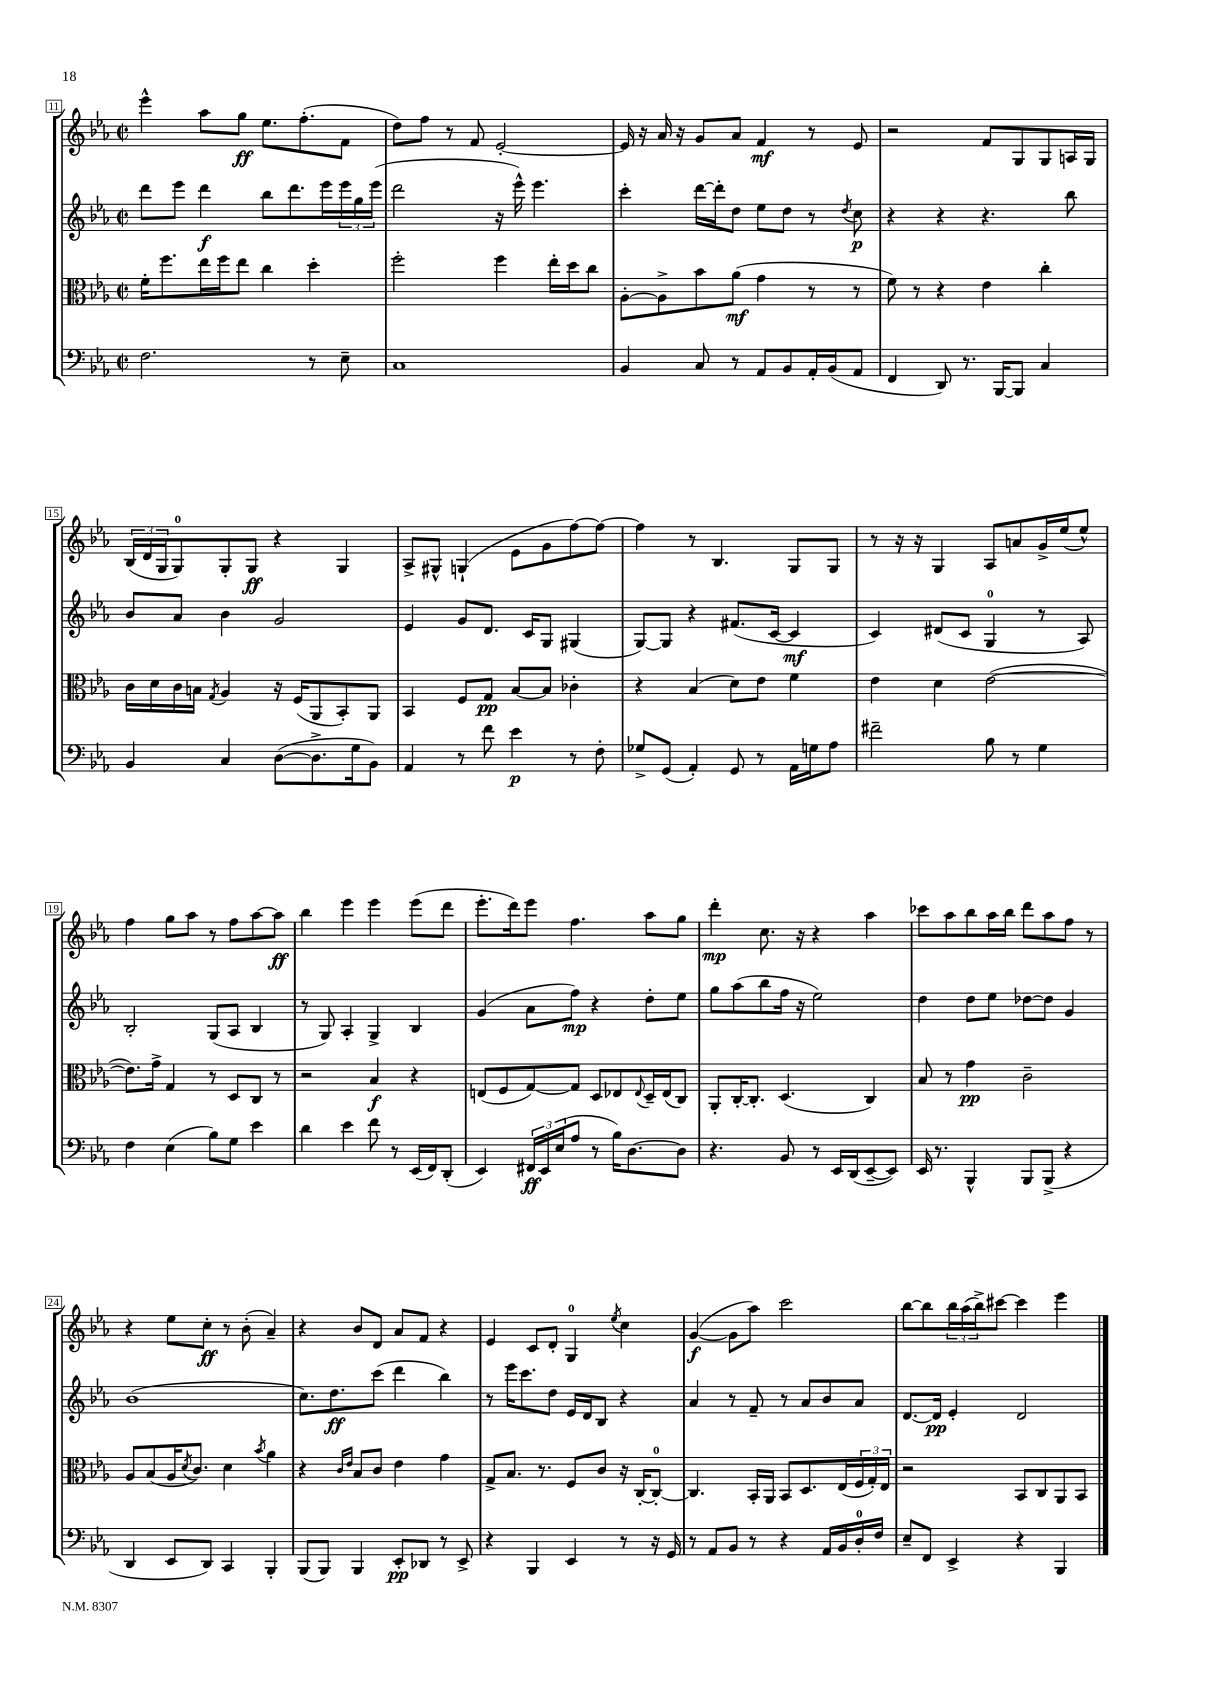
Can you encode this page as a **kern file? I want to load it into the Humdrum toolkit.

**kern	**kern	**kern	**kern
*staff4	*staff3	*staff2	*staff1
*clefF4	*clefC3	*clefG2	*clefG2
*k[b-e-a-]	*k[b-e-a-]	*k[b-e-a-]	*k[b-e-a-]
*M2/2	*M2/2	*M2/2	*M2/2
*met(c|)	*met(c|)	*met(c|)	*met(c|)
2.F\	16f'\LK	8ddd\L	4eee-^^\
.	8.ff\	.	.
.	.	8eee-\J	.
.	16ee-\L	4ddd\	8aa-\L
.	16ff\J	.	.
.	8ee-\J	.	8gg\J
.	4cc\	8bb-\L	8.ee-\L
.	.	8.ddd\	.
.	.	.	(8.ff'\
8r	4dd'\	.	.
.	.	16eee-\L	.
8E-~\	.	24eee-\	8f\J
.	.	24gg\	.
.	.	(24eee-\JJ	.
=	=	=	=
1C	2ff'\	2ddd\	8dd\L)
.	.	.	8ff\J
.	.	.	8r
.	.	.	8f/
.	4ff\	16r	[2e-'/
.	.	16eee-^^\)	.
.	.	4.eee-\	.
.	16ee-'\LL	.	.
.	16dd\J	.	.
.	8cc\J	.	.
=	=	=	=
4BB-/	[8A-'\L	4ccc'\	16e-/]
.	.	.	16r
.	8A-^\]	.	16a-/
.	.	.	16r
8C/	8b-\	[16ddd\LL	8g/L
.	.	16ddd'\]J	.
8r	(8a-\J	8dd\J	8a-/J
8AA-/L	4g\	8ee-\L	4f/
8BB-/	.	8dd\J	.
16AA-'/L	8r	8r	8r
(16BB-/J	.	.	.
.	.	8qdd/	.
8AA-/J	8r	8cc\	8e-/
=	=	=	=
4FF/	8f\)	4r	2r
.	8r	.	.
8DD/)	4r	4r	.
8.r	.	.	.
.	4e-\	4.r	8f/L
[16BBB-/LK	.	.	.
8BBB-/]J	.	.	8G/
4C/	4cc'\	.	8G/
.	.	8bb-\	16A/L
.	.	.	16G/JJ
=	=	=	=
4BB-/	16c\LL	8b-/L	(24B-/LL
.	.	.	24d/
.	16d\	.	.
.	.	.	24G/J
.	16c\	8a-/J	8G/)
.	16B\JJ	.	.
.	8qG/	.	.
4C/	4A-/	4b-\	8G'/
.	.	.	8G/J
([8D\L	16r	2g/	4r
.	(16F/LK	.	.
8.D^\]	8AA-/	.	.
.	8BB-'/)	.	4G/
16G\k	.	.	.
8BB-\J)	8AA-/J	.	.
=	=	=	=
4AA-/	4BB-/	4e-/	8A-^/L
.	.	.	8G#^^/J
8r	8F/L	8g/L	(4G`/
8f\	8G/J	8.d/J	.
4e-\	[8B-/L	.	8e-\L
.	.	16c/LK	.
.	8B-/]J	8G/J	8g\
8r	4c-'\	(4G#/	[8ff\)
8F'\	.	.	8ff\_J
=	=	=	=
8G-^/L	4r	[8G/L)	4ff\]
(8GG/J	.	8G/]J	.
4AA-'/)	(4B-/	4r	8r
.	.	.	4.B-/
8GG/	8d\L)	(8.f#/L	.
8r	8e-\J	.	.
.	.	[16c/Jk	.
16AA-\LL	4f\	4c/]	8G/L
16G\J	.	.	.
8A-\J	.	.	8G/J
=	=	=	=
2f#~\	4e-\	4c/)	8r
.	.	.	16r
.	.	.	16r
.	4d\	(8d#/L	4G/
.	.	8c/J	.
8B-\	([2e-\	4G/	8A-/L
8r	.	.	8a/
4G\	.	8r	16g^/L
.	.	.	(16ee-/J
.	.	8A-/)	8ee-^^/J)
=	=	=	=
4F\	8.e-\]L)	2B-'/	4ff\
.	16g^\Jk	.	.
(4E-\	4G/	.	8gg\L
.	.	.	8aa-\J
8B-\L)	8r	(8G/L	8r
8G\J	8D/L	8A-/J	8ff\L
4e-\	8C/J	4B-/	[8aa-\
.	8r	.	8aa-\]J
=	=	=	=
4d\	2r	8r	4bb-\
.	.	8G/)	.
4e-\	.	4A-'/	4eee-\
8f\	4B-/	4G^/	4eee-\
8r	.	.	.
(16EE-/LL	4r	4B-/	(8eee-\L
16FF/J)	.	.	.
(8DD'/J	.	.	8ddd\J
=	=	=	=
4EE-/)	(8E/L	(4g/	8.eee-'\L
.	8F/	.	.
.	.	.	16ddd\k)
24FF#/LL	[8G/)	8a-\L	8eee-\J
24EE-/	.	.	.
(24E-/J	.	.	.
8A-/J	8G/]J	8ff\J)	4.ff\
8r	8D/L	4r	.
16B-\LK)	8E-/	.	.
[8.D\	.	.	.
.	8qqE-/	.	.
.	16D~/L	8dd'\L	8aa-\L
.	(16E-/J	.	.
8D\]J	8C/J)	8ee-\J	8gg\J
=	=	=	=
4.r	8AA-'/L	8gg\L	4ddd'\
.	[16C'/K	(8aa-\	.
.	8.C'/]J	.	.
.	.	8bb-\	8.cc\
8BB-/	(4.D/	16ff\Jk	.
.	.	16r	16r
8r	.	2ee-\)	4r
16EE-/LL	.	.	.
(16DD/J	.	.	.
[8EE-~/	4C/)	.	4aa-\
8EE-/]J)	.	.	.
=	=	=	=
16EE-/	8B-/	4dd\	8ccc-\L
8.r	.	.	.
.	8r	.	8aa-\
4BBB-^^/	4g\	8dd\L	8bb-\
.	.	8ee-\J	16aa-\L
.	.	.	16bb-\JJ
8BBB-/L	2c~\	[8dd-\L	8ddd\L
(8BBB-^/J	.	8dd-\]J	8aa-\
4r	.	4g/	8ff\J
.	.	.	8r
=	=	=	=
4DD/	8A-/L	(1b-	4r
.	(8B-/	.	.
8EE-/L	16A-/K	.	8ee-\L
.	8qd/	.	.
.	8.c/J)	.	.
8DD/J)	.	.	8cc'\J
4CC/	4d\	.	8r
.	.	.	(8b-'\
.	8qb-/	.	.
4BBB-'/	4a-\	.	4a-~/)
=	=	=	=
(8BBB-/L	4r	8.cc\L)	4r
8BBB-/J)	.	.	.
.	.	8.dd\	.
.	16qqc/LL	.	.
.	16qqe-/JJ	.	.
4BBB-/	8B-/L	.	8b-/L
.	8c/J	(8ccc\J	8d/J
8EE-'/L	4e-\	4ddd\	8a-/L
8DD-/J	.	.	8f/J
8r	4g\	4bb-\)	4r
8EE-^/	.	.	.
=	=	=	=
4r	8G^/L	8r	4e-/
.	8.B-/J	16eee-\LK	.
.	.	8.ccc\	.
4BBB-/	.	.	8c/L
.	8.r	.	.
.	.	8dd\J	8d'/J
4EE-/	8F/L	16e-/LL	4G/
.	.	16d/J	.
.	8c/J	8B-/J	.
.	.	.	8qee-/
8r	16r	4r	4cc\
.	[16C'/LK	.	.
16r	8C'/_J	.	.
16GG/	.	.	.
=	=	=	=
8r	4.C/]	4a-/	([4g/
8AA-/L	.	.	.
8BB-/J	.	8r	8g\]L
8r	16BB-'/LL	8f~/	8aa-\J)
.	16AA-/JJ	.	.
4r	8BB-/L	8r	2ccc\
.	8.D/	8a-/L	.
16AA-/LL	.	8b-/	.
16BB-/	(16E-/L	.	.
16D'/	24F/	8a-/J	.
.	24G'/)	.	.
16F/JJ	.	.	.
.	24E-/JJ	.	.
=	=	=	=
8E-~/L	2r	[8.d/L	[8bb-\L
8FF/J	.	.	8bb-\]
.	.	16d/]Jk	.
4EE-^/	.	4e-'/	24bb-\L
.	.	.	(24aa-\
.	.	.	24bb-^\J)
.	.	.	[8ccc#\J
4r	8BB-/L	2d/	4ccc#\]
.	8C/	.	.
4BBB-/	8AA-/	.	4eee-\
.	8BB-/J	.	.
==	==	==	==
*-	*-	*-	*-
